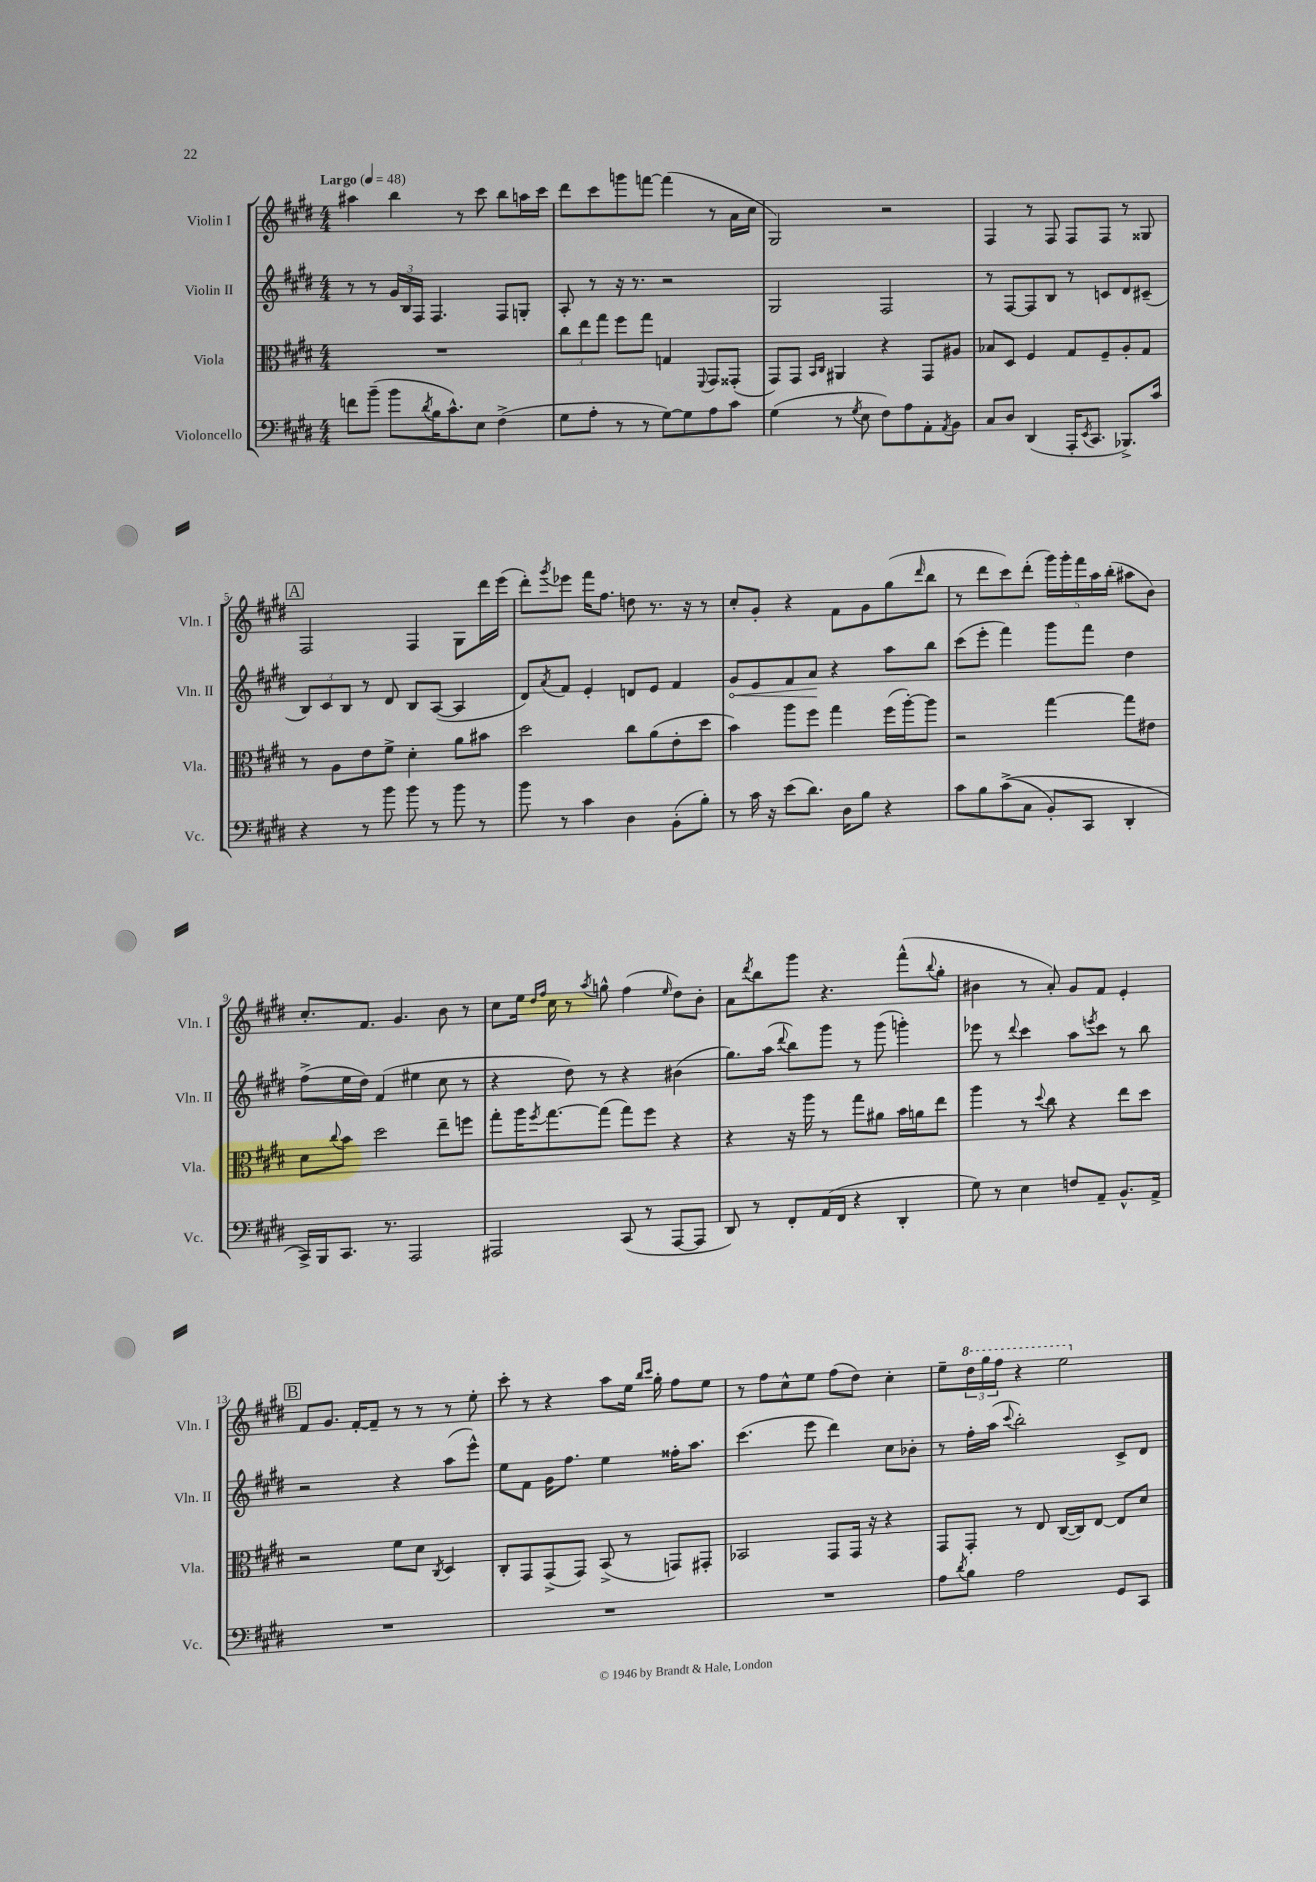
<<
\new StaffGroup <<
\new Staff = "s0" \with { instrumentName = "Violin I" shortInstrumentName = "Vln. I" } {
    \clef treble \key e \major \numericTimeSignature \time 4/4 \tempo "Largo" 4 = 48
    ais''4 b''4 r8 cis'''8 b''8 a''16 cis'''16 |
    dis'''8 cis'''8 g'''8 f'''8~ f'''4( r8 a'16 cis''16 |
    gis2) r2 |
    fis4 r8 fis8 fis8 fis8 r8 gisis8 |
    \mark \markup { \box "A" } fis2 fis4 gis8 dis'''16 e'''16( |
    dis'''8-.) \acciaccatura { gis'''8 } ees'''8 fis'''16 fis''8. d''8 r8. r16 r8 |
    cis''8-. gis'8-. r4 fis'8 gis'8 gis''8( \grace { dis'''16 } b''8 |
    r8 dis'''8 cis'''8) dis'''8-.( \tuplet 5/4 { gis'''16) gis'''16-. fis'''16 a''16 b''16-.( } ais''8 b'8) |
    cis''8.-. fis'8. gis'4. b'8 r8 |
    cis''8 e''16 \grace { dis''16 fis''16 } cis''16 r8 \acciaccatura { a''8 } g''8-^ fis''4( \grace { e''16 } dis''8) b'8-. |
    a'8 \acciaccatura { dis'''8 } b''8 gis'''8 r4. fis'''8-^( \appoggiatura { b''8 } gis''8-. |
    bis'4 r8 a'8-.) gis'8 fis'8 e'4-. |
    \mark \markup { \box "B" } fis'8 gis'8. fis'16~-. fis'8-- r8 r8 r8 e''8-. |
    cis'''8-. r8 r4 a''8 e''16 \grace { b''16 cis'''16 } gis''16-. fis''8 e''8 |
    r8 fis''8 cis''8-^ e''8 fis''8( dis''8) cis''4-. |
    e''8-- \tuplet 3/2 { \ottava #1 dis'''16 gis'''16 fis'''16 } r4 e'''2 \ottava #0 \bar "|." |
}
\new Staff = "s1" \with { instrumentName = "Violin II" shortInstrumentName = "Vln. II" } {
    \clef treble \key e \major \numericTimeSignature \time 4/4
    r8 r8 \tuplet 3/2 { gis'16 b16 fis16 } fis4. fis8 g8-. |
    a8-. r8 r16 r8. r2 |
    gis2 fis2 |
    r8 fis8~ fis8 b8 r8 c'8 dis'8 cis'8--( |
    \mark \markup { \box "A" } \tuplet 3/2 { b8) cis'8 b8 } r8 dis'8 b8 a8~( a4 |
    dis'8) \acciaccatura { a'8 } fis'8 e'4-. d'8 e'8 fis'4 |
    \once \override Hairpin.circled-tip = ##t gis'8\< e'8 fis'8 a'8\! r4 a''8 b''8 |
    cis'''8( e'''8-. fis'''4) gis'''8 fis'''8 dis''4 |
    fis''8->( e''16 dis''16) fis'4( eis''4 cis''8 r8 |
    r4 dis''8) r8 r4 bis'4( |
    gis''8.) a''16( \appoggiatura { dis'''8 } b''8) gis'''8 r8 gis'''8( g'''4-.) |
    ees'''8 r8 \appoggiatura { dis'''8 } cis'''4 a''8 \acciaccatura { e'''8 } cis'''8 r8 b''8 |
    \mark \markup { \box "B" } r2 r4 a''8( e'''8-^) |
    e''8 fis'8 gis'16 fis''8. e''4 fisis''16-. a''8. |
    cis'''4.( e'''8 dis'''4) cis''8 bes'8-. |
    r8 fis''16-. a''16( \appoggiatura { cis'''8 } b''2-.) cis'8-> dis'8 \bar "|." |
}
\new Staff = "s2" \with { instrumentName = "Viola" shortInstrumentName = "Vla." } {
    \clef alto \key e \major \numericTimeSignature \time 4/4
    R1 |
    \tuplet 3/2 { cis''8 e''8 gis''8 } fis''8 gis''8 g4 \appoggiatura { fis,8 } gis,8 gisis,8-.( |
    gis,8) gis,8 \grace { b,16 cis16 } ais,4 r4 gis,8 ais8 |
    bes8 dis8 fis4 gis8 fis8-- a8-. gis8 |
    \mark \markup { \box "A" } r8 a8 e'8 fis'8-> dis'4-. a'8 bis'8 |
    dis''2 cis''8 a'8( e'8-. dis''8 |
    b'4) a''8 fis''8 gis''4 fis''16( a''16~-.) a''8 |
    r2 gis''4~ gis''8 eis'8 |
    dis'8 \appoggiatura { cis''8 } b'8 dis''2 e''8-- f''8 |
    gis''8-. a''16 \acciaccatura { fis''8 } gis''8.~ gis''8( gis''8) fis''8 r4 |
    r4 r16 a''16 r8 gis''8 ais'8 b'16 a'16 e''8 |
    a''4 r8 \appoggiatura { dis''8 } cis''8 r4 e''8 dis''8 |
    \mark \markup { \box "B" } r2 fis'8 dis'8 \acciaccatura { cis8 } dis4 |
    cis8-. gis,8 gis,8->( gis,8) b,8->( r8 g,8) gis,8-. |
    bes,2 gis,8 gis,16 r16 r4 |
    gis,8 gis,8-. r8 e8 cis16~( cis16) e8~ e8 dis'8 \bar "|." |
}
\new Staff = "s3" \with { instrumentName = "Violoncello" shortInstrumentName = "Vc." } {
    \clef bass \key e \major \numericTimeSignature \time 4/4
    f'8 b'8--( b'8 \acciaccatura { dis'8 } b16 cis'8.-^) e8 fis4->( |
    gis8 a8-. r8 r8 gis8~) gis8 a8 cis'8 |
    gis4( r8 \acciaccatura { gis8 } e8 fis8) a8 a,8-. \acciaccatura { a,8 } b,8 |
    cis8 dis8 dis,4( a,,16-. \acciaccatura { e,8 } cis,8. bes,,8.->) cis'16 |
    \mark \markup { \box "A" } r4 r8 b'8 b'8 r8 b'8 r8 |
    b'8 r8 cis'4 dis4 b,8-.( b8-.) |
    r8 cis'16 r16 e'8( dis'8.) dis16 b8 r4 |
    cis'8 b8 cis'8->(\( cis8 b,8-.) cis,8 dis,4-. |
    cis,16->\) b,,16 cis,8. r8. a,,2 |
    ais,,2 cis,8( r8 ais,,8~ ais,,8 |
    dis,8) r8 fis,8-. a,16( fis,16 r4 dis,4-. |
    gis8) r8 e4 f8 a,8-- b,8.-^ a,16-> |
    \mark \markup { \box "B" } R1 |
    R1 |
    R1 |
    a8 \acciaccatura { dis'8 } b8 a2 gis,8 cis,8 \bar "|." |
}
>>
>>
